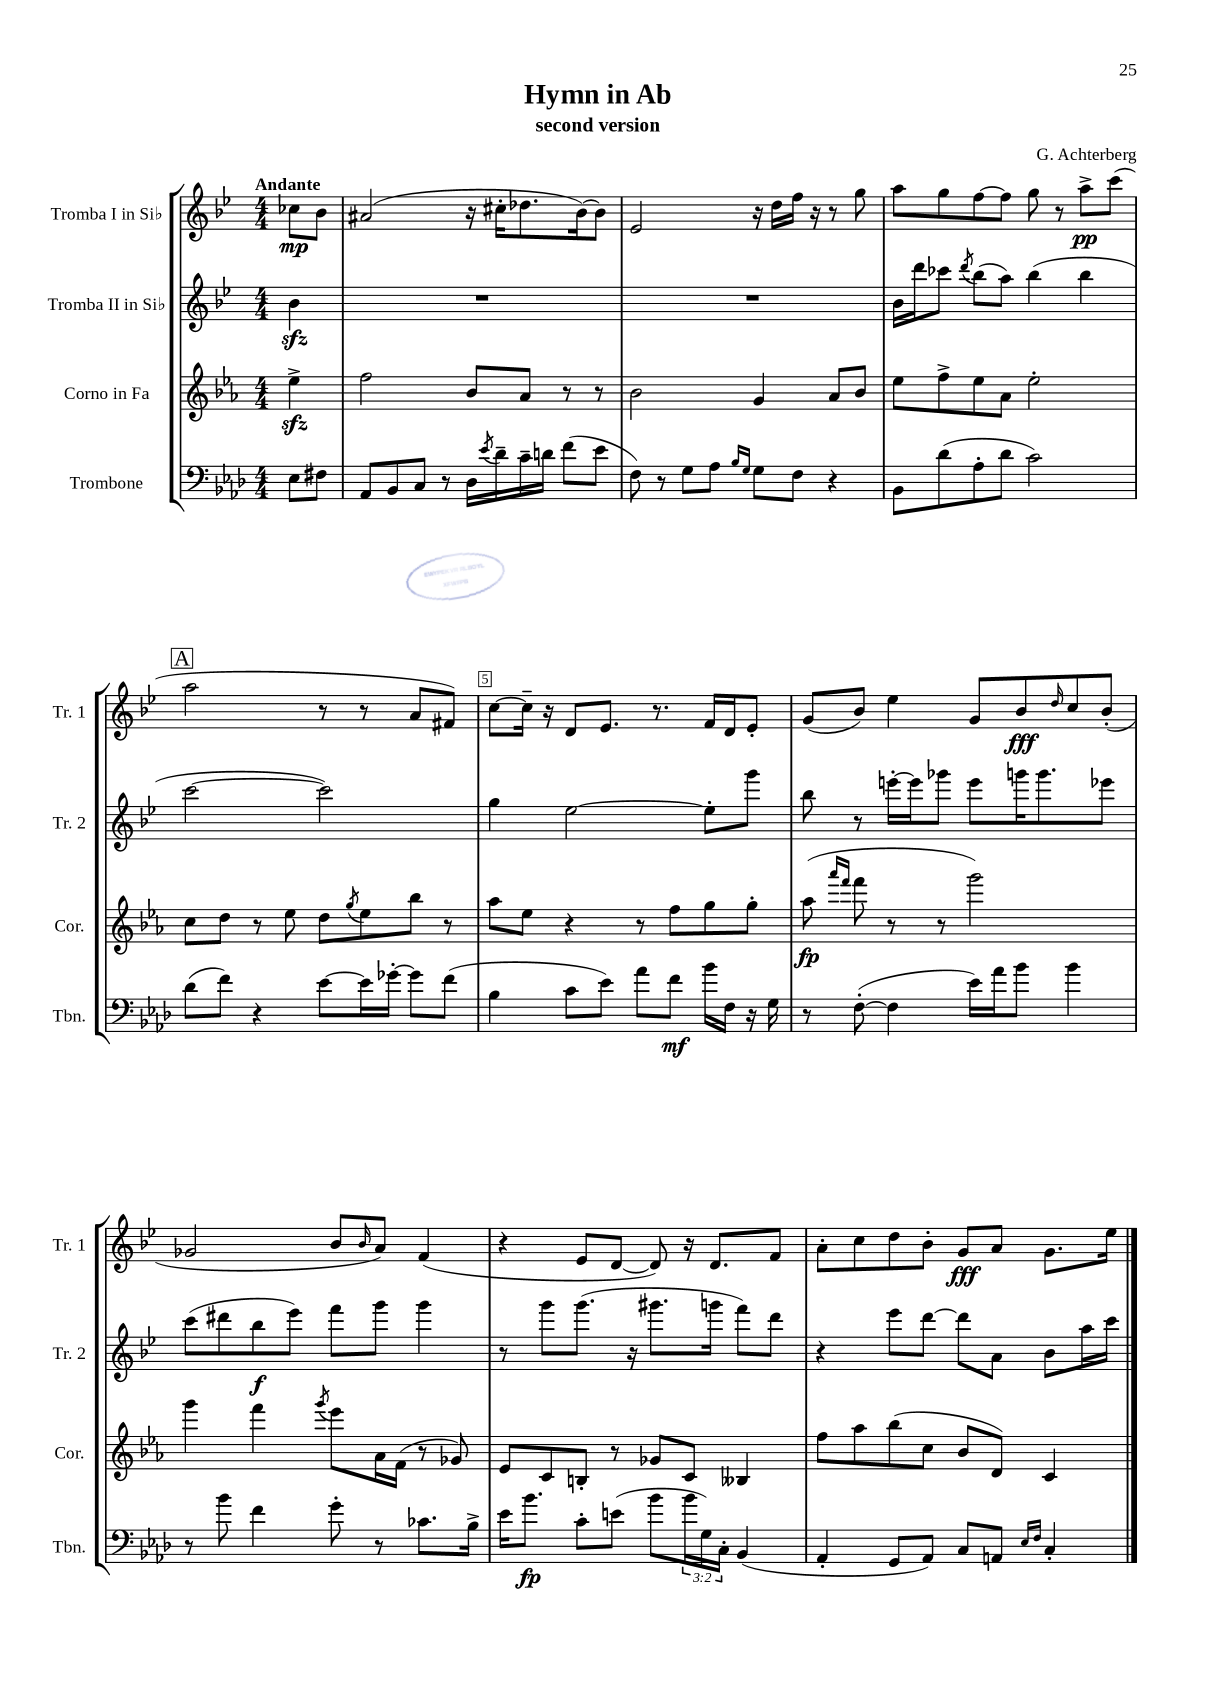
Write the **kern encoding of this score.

**kern	**dynam	**kern	**dynam	**kern	**dynam	**kern	**dynam
*part4	*part4	*part3	*part3	*part2	*part2	*part1	*part1
*staff4	*staff4	*staff3	*staff3	*staff2	*staff2	*staff1	*staff1
*I"Trombone	*	*I"Corno in Fa	*	*I"Tromba II in Si♭	*	*I"Tromba I in Si♭	*
*I'Tbn.	*	*I'Cor.	*	*I'Tr. 2	*	*I'Tr. 1	*
*clefF4	*	*clefG2	*	*clefG2	*	*clefG2	*
*k[b-e-a-d-]	*	*k[b-e-a-]	*	*k[b-e-]	*	*k[b-e-]	*
*M4/4	*	*M4/4	*	*M4/4	*	*M4/4	*
=	=	=	=	=	=	=	=
!	!	!	!	!	!	!LO:TX:a:B:t=Andante	!
8E-\L	.	4ee-zz^\	.	4b-zz\	.	8cc-X\L	mp
8F#X\J	.	.	.	.	.	8b-\J	.
=1	=1	=1	=1	=1	=1	=1	=1
8AA-/L	.	2ff\	.	1r	.	(2a#X/	.
8BB-/	.	.	.	.	.	.	.
8C/J	.	.	.	.	.	.	.
8r	.	.	.	.	.	.	.
16D-\LL	.	8b-/L	.	.	.	16r	.
8qe-/	.	.	.	.	.	.	.
16d-~\	.	.	.	.	.	16cc#X'\KL	.
16c~\	.	8a-/J	.	.	.	8.dd-X\	.
16dn\JJ	.	.	.	.	.	.	.
(8f\L	.	8r	.	.	.	.	.
.	.	.	.	.	.	[16b-\k)	.
8e-\J	.	8r	.	.	.	8b-\J]	.
=2	=2	=2	=2	=2	=2	=2	=2
8F\)	.	2b-\	.	1r	.	2e-/	.
8r	.	.	.	.	.	.	.
8G\L	.	.	.	.	.	.	.
8A-\J	.	.	.	.	.	.	.
16qqB-/LL	.	.	.	.	.	.	.
16qqG/JJ	.	.	.	.	.	.	.
8G\L	.	4g/	.	.	.	16r	.
.	.	.	.	.	.	16dd\LL	.
8F\J	.	.	.	.	.	16ff\JJ	.
.	.	.	.	.	.	16r	.
4r	.	8a-/L	.	.	.	8r	.
.	.	8b-/J	.	.	.	8gg\	.
=3	=3	=3	=3	=3	=3	=3	=3
8BB-\L	.	8ee-\L	.	16b-\LL	.	8aa\L	.
.	.	.	.	16ddd\J	.	.	.
(8d-\	.	8ff^\	.	8ccc-X\J	.	8gg\	.
.	.	.	.	8qddd/	.	.	.
8A-'\	.	8ee-\	.	(8bb-\L	.	[8ff\	.
8d-\J	.	8a-\J	.	8aa\J)	.	8ff\J]	.
2c\)	.	2ee-'\	.	(4bb-\	.	8gg\	.
.	.	.	.	.	.	8r	.
.	.	.	.	4bb-\	.	8aa^\L	pp
.	.	.	.	.	.	(8ccc\J	.
!!LO:LB:g=z
!!LO:REH:place=s1:t=A
=4	=4	=4	=4	=4	=4	=4	=4
(8d-\L	.	8cc\L	.	[2ccc\	.	2aa\	.
8f\J)	.	8dd\J	.	.	.	.	.
4r	.	8r	.	.	.	.	.
.	.	8ee-\	.	.	.	.	.
[8e-\L	.	8dd\L	.	2ccc\])	.	8r	.
.	.	8qgg/	.	.	.	.	.
16e-\L]	.	8ee-\	.	.	.	8r	.
[16g-X'\JJ	.	.	.	.	.	.	.
8g-\L]	.	8bb-\J	.	.	.	8a/L	.
(8f\J	.	8r	.	.	.	8f#X/J)	.
=5	=5	=5	=5	=5	=5	=5	=5
4B-\	.	8aa-\L	.	4gg\	.	[8cc\L	.
.	.	8ee-\J	.	.	.	16cc~\Jk]	.
.	.	.	.	.	.	16r	.
8c\L	.	4r	.	[2ee-\	.	8d/L	.
8e-\J)	.	.	.	.	.	8.e-/J	.
8a-\L	.	8r	.	.	.	.	.
.	.	.	.	.	.	8.r	.
8f\J	mf	8ff\L	.	.	.	.	.
16b-\LL	.	8gg\	.	8ee-'\L]	.	16f/LL	.
16F\JJ	.	.	.	.	.	16d/J	.
16r	.	8gg'\J	.	8ggg\J	.	8e-'/J	.
16G\	.	.	.	.	.	.	.
=6	=6	=6	=6	=6	=6	=6	=6
8r	.	(8aa-\	fp	8bb-\	.	(8g/L	.
.	.	16qqaaa-/LL	.	.	.	.	.
.	.	16qqfff/JJ	.	.	.	.	.
([8F'\	.	8fff\	.	8r	.	8b-/J)	.
4F\]	.	8r	.	[16eeen'\LL	.	4ee-\	.
.	.	.	.	16eee\J]	.	.	.
.	.	8r	.	8ggg-X\J	.	.	.
16e-\LL)	.	2ggg\)	.	8eee\L	.	8g/L	.
16a-\J	.	.	.	.	.	.	.
8b-\J	.	.	.	16gggn\K	.	8b-/	fff
.	.	.	.	8.ggg\	.	.	.
.	.	.	.	.	.	16qqdd/	.
4b-\	.	.	.	.	.	8cc/	.
.	.	.	.	8eee-X\J	.	(8b-'/J	.
!!LO:LB:g=z
=7	=7	=7	=7	=7	=7	=7	=7
8r	.	4ggg\	.	(8ccc\L	.	2g-X/	.
8b-\	.	.	.	8ddd#X\	.	.	.
4f\	.	4fff\	.	8bb-\	f	.	.
.	.	.	.	8eee-\J)	.	.	.
.	.	8qggg/	.	.	.	.	.
8g'\	.	8eee-\L	.	8fff\L	.	8b-/L	.
.	.	.	.	.	.	16qqb-/	.
8r	.	16a-\L	.	8ggg\J	.	8a/J)	.
.	.	(16f\JJ	.	.	.	.	.
8.c-X\L	.	8r	.	4ggg\	.	(4f/	.
.	.	8g-X/)	.	.	.	.	.
16B-^\Jk	.	.	.	.	.	.	.
=8	=8	=8	=8	=8	=8	=8	=8
16e-\KL	.	8e-/L	.	8r	.	4r	.
8.b-\J	fp	.	.	.	.	.	.
.	.	8c/	.	8ggg\L	.	.	.
8c'\L	.	8Bn'/J	.	(8.ggg\J	.	8e-/L	.
(8en\J	.	8r	.	.	.	[8d/J	.
.	.	.	.	16r	.	.	.
8b-\L	.	8g-X/L	.	8.ggg#X\L	.	8d/])	.
24b-\L	.	8c/J	.	.	.	16r	.
24G\)	.	.	.	.	.	.	.
.	.	.	.	16gggn\Jk	.	8.d/L	.
24C'\JJ	.	.	.	.	.	.	.
(4BB-/	.	4B--X/	.	8fff\L)	.	.	.
.	.	.	.	8ddd\J	.	8f/J	.
=9	=9	=9	=9	=9	=9	=9	=9
4AA-'/	.	8ff\L	.	4r	.	8a'\L	.
.	.	8aa-\	.	.	.	8cc\	.
8GG/L	.	(8bb-\	.	8eee-\L	.	8dd\	.
8AA-/J)	.	8cc\J	.	[8ddd\J	.	8b-'\J	.
8C/L	.	8b-/L	.	8ddd\L]	.	8g/L	fff
8AAn/J	.	8d/J)	.	8a\J	.	8a/J	.
16qqE-/LL	.	.	.	.	.	.	.
16qqF/JJ	.	.	.	.	.	.	.
4C'/	.	4c/	.	8b-\L	.	8.g\L	.
.	.	.	.	16aa\L	.	.	.
.	.	.	.	16ccc\JJ	.	16ee-\Jk	.
==	==	==	==	==	==	==	==
*-	*-	*-	*-	*-	*-	*-	*-
